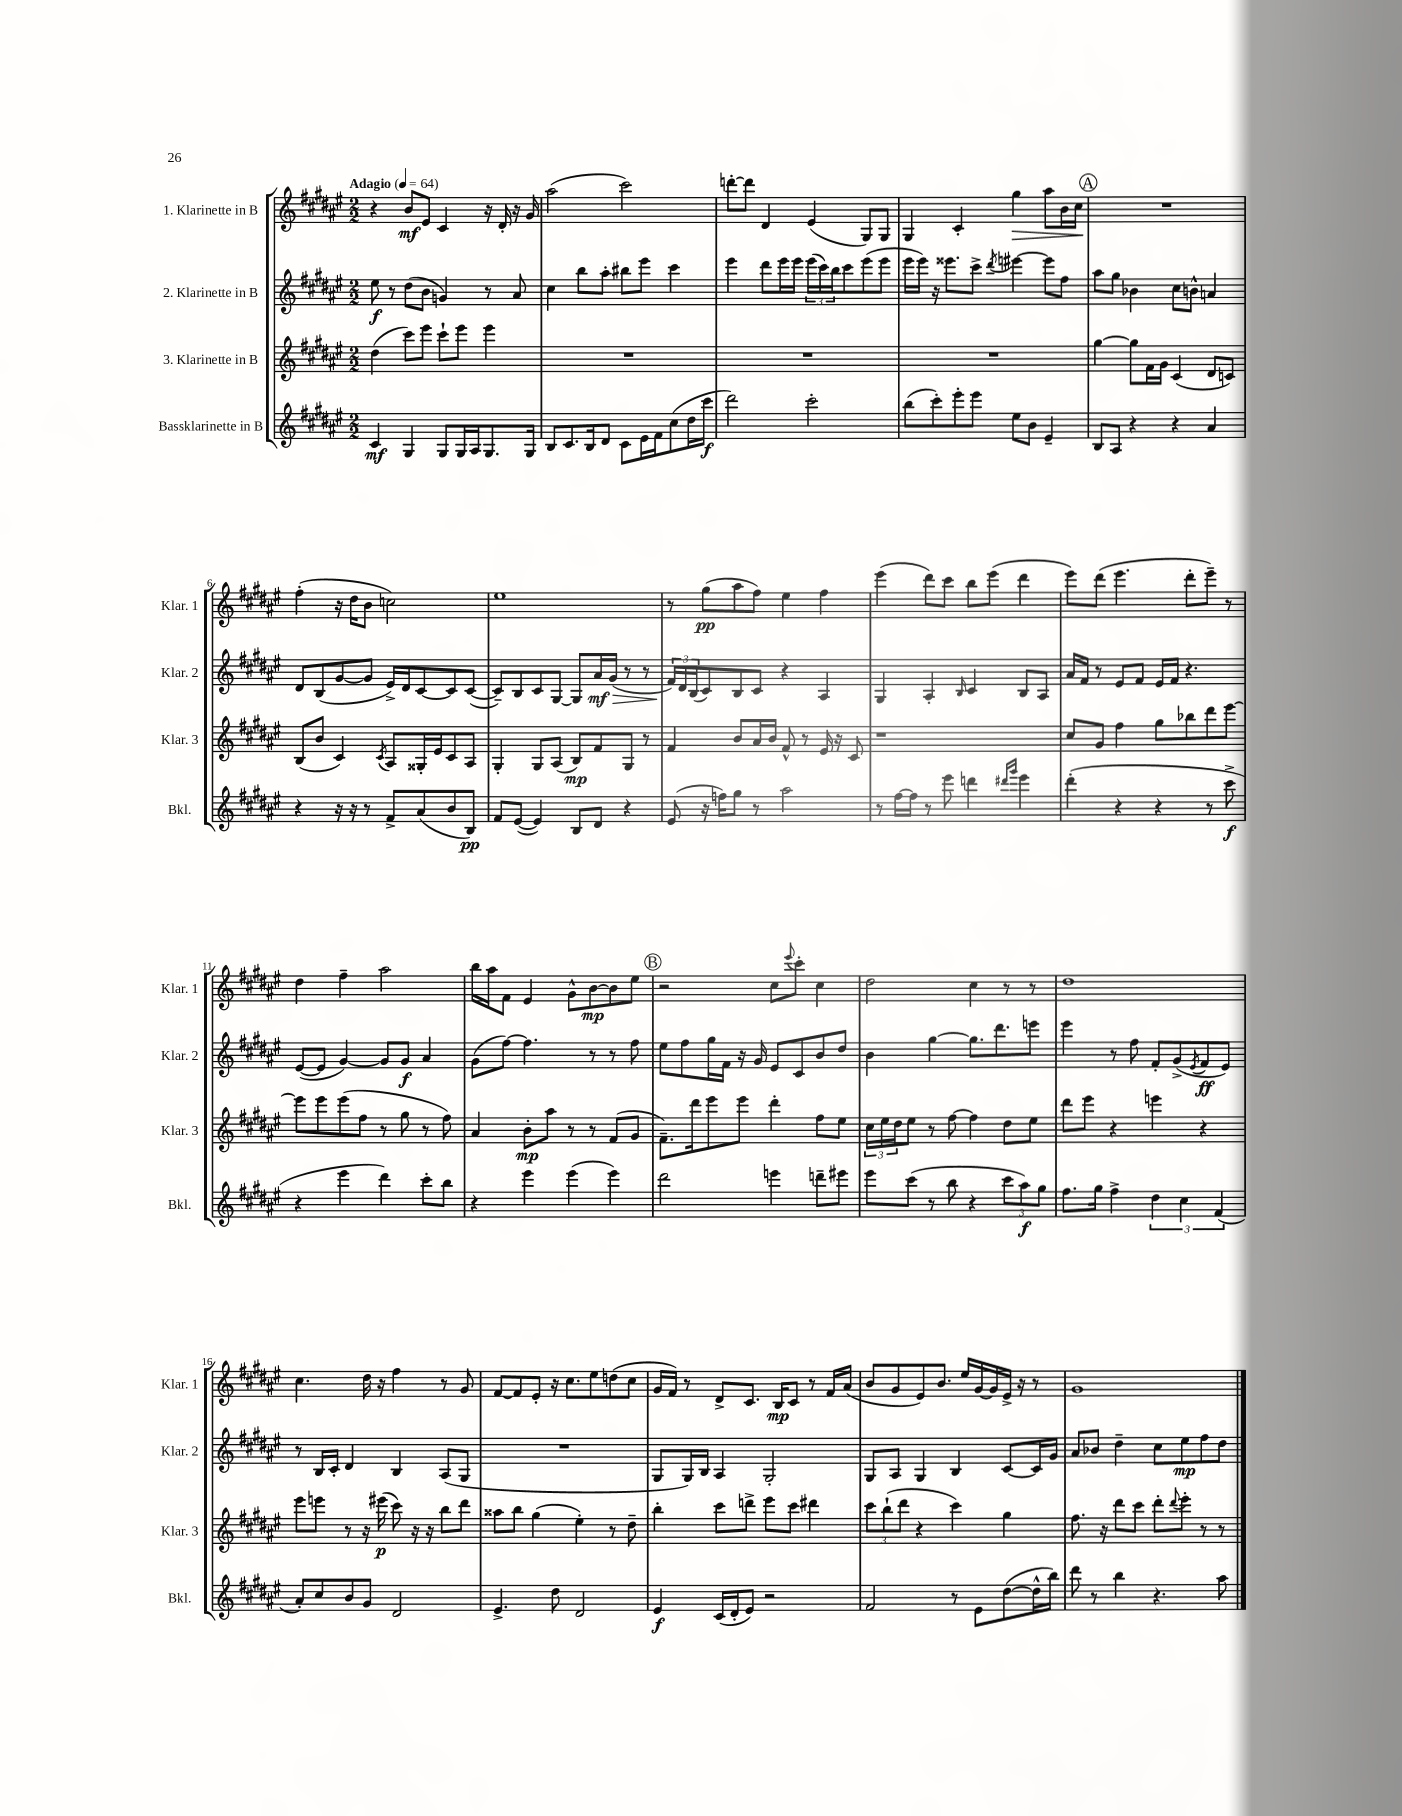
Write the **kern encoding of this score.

**kern	**dynam	**kern	**dynam	**kern	**dynam	**kern	**dynam
*part4	*part4	*part3	*part3	*part2	*part2	*part1	*part1
*staff4	*staff4	*staff3	*staff3	*staff2	*staff2	*staff1	*staff1
*I"Bassklarinette in B	*	*I"3. Klarinette in B	*	*I"2. Klarinette in B	*	*I"1. Klarinette in B	*
*I'Bkl.	*	*I'Klar. 3	*	*I'Klar. 2	*	*I'Klar. 1	*
*clefG2	*	*clefG2	*	*clefG2	*	*clefG2	*
*k[f#c#g#d#a#e#]	*	*k[f#c#g#d#a#e#]	*	*k[f#c#g#d#a#e#]	*	*k[f#c#g#d#a#e#]	*
*M2/2	*	*M2/2	*	*M2/2	*	*M2/2	*
*MM64	*	*MM64	*	*MM64	*	*MM64	*
=1	=1	=1	=1	=1	=1	=1	=1
!	!	!	!	!	!	!LO:TX:a:B:t=Adagio	!
4c#/	mf	(4dd#\	.	8ee#\	f	4r	.
.	.	.	.	8r	.	.	.
4G#/	.	8ccc#\L)	.	(8dd#\L	.	8b/L	mf
.	.	8eee#\J	.	8b\J	.	8e#/J	.
8G#/L	.	8ccc#`\L	.	4gn/)	.	4c#/	.
16G#/L	.	8eee#\J	.	.	.	.	.
16A#/J	.	.	.	.	.	.	.
8.G#/	.	4eee#\	.	8r	.	16r	.
.	.	.	.	.	.	16d#'/	.
.	.	.	.	8a#/	.	16r	.
16G#/Jk	.	.	.	.	.	16g#/	.
=2	=2	=2	=2	=2	=2	=2	=2
8B/L	.	1r	.	4cc#\	.	(2aa#\	.
8.c#/	.	.	.	.	.	.	.
.	.	.	.	8bb\L	.	.	.
16B/k	.	.	.	.	.	.	.
8d#/J	.	.	.	8aa#'\J	.	.	.
8c#\L	.	.	.	8bb#X\L	.	2ccc#\)	.
16e#\L	.	.	.	8eee#\J	.	.	.
16f#\J	.	.	.	.	.	.	.
(8cc#\	.	.	.	4ccc#\	.	.	.
16dd#\L	.	.	.	.	.	.	.
16ccc#\JJ	f	.	.	.	.	.	.
=3	=3	=3	=3	=3	=3	=3	=3
2ddd#\)	.	1r	.	4eee#\	.	[8dddn'\L	.
.	.	.	.	.	.	8ddd\J]	.
.	.	.	.	8ddd#\L	.	4d#/	.
.	.	.	.	16eee#\L	.	.	.
.	.	.	.	16eee#\JJ	.	.	.
2ccc#'\	.	.	.	(24eee#\LL	.	(4e#/	.
.	.	.	.	24ccc#\)	.	.	.
.	.	.	.	24bb\J	.	.	.
.	.	.	.	8ccc#\	.	.	.
.	.	.	.	(8eee#\	.	8G#/L)	.
.	.	.	.	8eee#\J	.	8G#/J	.
=4	=4	=4	=4	=4	=4	=4	=4
(8bb\L	.	1r	.	16eee#\LL	.	4G#/	.
.	.	.	.	16eee#\JJ)	.	.	.
8ccc#'\)	.	.	.	16r	.	.	.
.	.	.	.	8.eee##X\L	.	.	.
8eee#'\	.	.	.	.	.	4c#'/	.
8eee#\J	.	.	.	8ccc#^\J	.	.	.
.	.	.	.	8qddd#/	.	.	.
!	!	!	!	!	!	!	!LO:HP:b
8ee#\L	.	.	.	[4eee#X\	.	4gg#\	>
8b\J	.	.	.	.	.	.	.
4e#~/	.	.	.	8eee#\L]	.	8aa#\L	.
.	.	.	.	8ff#\J	.	16b\L	.
.	.	.	.	.	.	16cc#\JJ	.
.	.	.	.	.	.	.	]
!!LO:REH:place=s1:t=A
=5	=5	=5	=5	=5	=5	=5	=5
8B/L	.	[4gg#\	.	8aa#\L	.	1r	.
8A#/J	.	.	.	8gg#\J	.	.	.
4r	.	8gg#\L]	.	4b-X\	.	.	.
.	.	16f#\L	.	.	.	.	.
.	.	16g#\JJ	.	.	.	.	.
4r	.	(4c#/	.	8cc#\L	.	.	.
.	.	.	.	8bn^^\J	.	.	.
4a#/	.	8d#/L	.	4an/	.	.	.
.	.	8cn/J)	.	.	.	.	.
!!LO:LB:g=z
=6	=6	=6	=6	=6	=6	=6	=6
4r	.	(8B/L	.	8d#/L	.	(4ff#'\	.
.	.	8b/J	.	(8B/	.	.	.
16r	.	4c#/)	.	[8g#/	.	16r	.
16r	.	.	.	.	.	16dd#\KL	.
8r	.	.	.	8g#/J]	.	8b\J	.
.	.	8qc#/	.	.	.	.	.
8f#^/L	.	8A#/L	.	16e#^/LL)	.	2ccn\)	.
.	.	.	.	16d#/J	.	.	.
(8a#/	.	16G##X'/L	.	[8c#/	.	.	.
.	.	16e#/J	.	.	.	.	.
8b/	.	8c#/	.	8c#/]	.	.	.
8B/J)	pp	8A#/J	.	([8c#/J	.	.	.
=7	=7	=7	=7	=7	=7	=7	=7
8f#/L	.	4G#'/	.	8c#~/L])	.	1ee#	.
([8e#/J	.	.	.	8B/	.	.	.
4e#/])	.	8G#/L	.	8c#/	.	.	.
.	.	(8A#/J	.	[8G#/J	.	.	.
8B/L	.	8B/L)	mp	8G#/L]	.	.	.
!	!	!	!	!	!LO:HP:b	!	!
8d#/J	.	8f#/	.	16a#/L	> mf	.	.
.	.	.	.	(16g#/JJ	.	.	.
4r	.	8G#/J	.	8r	.	.	.
.	.	8r	.	8r	.	.	.
=8	=8	=8	=8	=8	=8	=8	=8
(8e#/	.	4f#/	.	24f#/LL)	.	8r	.
.	.	.	.	24d#/	]	.	.
.	.	.	.	(24B/J	.	.	.
16r	.	.	.	8c#/)	.	(8gg#\L	pp
16ffn\KL)	.	.	.	.	.	.	.
8gg#\J	.	8b/L	.	8B/	.	8aa#\	.
8r	.	16a#/L	.	8c#/J	.	8ff#\J)	.
.	.	16b/JJ	.	.	.	.	.
2aa#\	.	8f#^^/	.	4r	.	4ee#\	.
.	.	8r	.	.	.	.	.
.	.	16e#/	.	4A#/	.	4ff#\	.
.	.	16r	.	.	.	.	.
.	.	8c#/	.	.	.	.	.
=9	=9	=9	=9	=9	=9	=9	=9
8r	.	1r	.	4G#/	.	(4eee#\	.
[16ff#\LL	.	.	.	.	.	.	.
16ff#\JJ]	.	.	.	.	.	.	.
8r	.	.	.	4A#'/	.	8ddd#\L)	.
8eee#\	.	.	.	.	.	8ccc#\J	.
.	.	.	.	16qqB/	.	.	.
4dddn\	.	.	.	4c#/	.	8bb\L	.
.	.	.	.	.	.	(8eee#\J	.
16qqddd#X/LL	.	.	.	.	.	.	.
16qqggg#/JJ	.	.	.	.	.	.	.
4eee#\	.	.	.	8B/L	.	4ddd#\	.
.	.	.	.	8A#/J	.	.	.
=10	=10	=10	=10	=10	=10	=10	=10
(4ddd#'\	.	8cc#/L	.	16a#/LL	.	8eee#\L)	.
.	.	.	.	16f#/JJ	.	.	.
.	.	8g#/J	.	8r	.	(8ddd#\J	.
4r	.	4ff#\	.	8e#/L	.	4.eee#\	.
.	.	.	.	8f#/J	.	.	.
4r	.	8gg#\L	.	16e#/LL	.	.	.
.	.	.	.	16f#/JJ	.	.	.
.	.	8bb-X\	.	4.r	.	8ddd#'\L	.
8r	.	8ddd#\	.	.	.	8eee#~\J)	.
8ccc#^\	f	[8eee#\J	.	.	.	8r	.
!!LO:LB:g=z
=11	=11	=11	=11	=11	=11	=11	=11
4r	.	8eee#\L]	.	([8e#/L	.	4dd#\	.
.	.	8eee#\	.	8e#/J]	.	.	.
4eee#\	.	(8eee#\	.	[4g#/)	.	4ff#~\	.
.	.	8ff#\J	.	.	.	.	.
4ddd#\)	.	8r	.	8g#/L]	.	2aa#\	.
.	.	8gg#\	.	8g#/J	f	.	.
8ccc#'\L	.	8r	.	4a#/	.	.	.
8bb\J	.	8ff#\)	.	.	.	.	.
=12	=12	=12	=12	=12	=12	=12	=12
4r	.	4a#/	.	(8g#\L	.	16bb\LL	.
.	.	.	.	.	.	16aa#\J	.
.	.	.	.	[8ff#\J)	.	8f#\J	.
4eee#\	.	8b'\L	mp	4.ff#\]	.	4e#/	.
.	.	8aa#\J	.	.	.	.	.
(4eee#\	.	8r	.	.	.	8g#^^\L	.
.	.	8r	.	8r	.	[8b\	mp
4eee#\)	.	(8f#/L	.	8r	.	8b\]	.
.	.	8g#/J	.	8ff#\	.	8ee#\J	.
!!LO:REH:place=s1:t=B
=13	=13	=13	=13	=13	=13	=13	=13
2ddd#\	.	8.f#~\L)	.	8ee#\L	.	2r	.
.	.	.	.	8ff#\	.	.	.
.	.	16ddd#\k	.	.	.	.	.
.	.	8eee#\	.	16gg#\L	.	.	.
.	.	.	.	16f#\JJ	.	.	.
.	.	8eee#\J	.	16r	.	.	.
.	.	.	.	16g#/	.	.	.
4eeen\	.	4ddd#'\	.	8e#/L	.	8cc#\L	.
.	.	.	.	.	.	8qqeee#/	.
.	.	.	.	8c#/	.	8ccc#'\J	.
8dddn~\L	.	8ff#\L	.	8b/	.	4cc#\	.
8eee#X\J	.	8ee#\J	.	8dd#/J	.	.	.
=14	=14	=14	=14	=14	=14	=14	=14
8eee#\L	.	24cc#\LL	.	4b\	.	2dd#\	.
.	.	24ee#\	.	.	.	.	.
.	.	24dd#\J	.	.	.	.	.
(8ccc#\J	.	8ee#\J	.	.	.	.	.
8r	.	8r	.	[4gg#\	.	.	.
8bb\	.	[8ff#\	.	.	.	.	.
4r	.	4ff#\]	.	8.gg#\L]	.	4cc#\	.
.	.	.	.	8.ddd#\	.	.	.
12ccc#\L	.	8dd#\L	.	.	.	8r	.
12aa#\)	f	.	.	.	.	.	.
.	.	8ee#\J	.	8eeen\J	.	8r	.
12gg#\J	.	.	.	.	.	.	.
=15	=15	=15	=15	=15	=15	=15	=15
8.ff#\L	.	8ddd#\L	.	4eee#\	.	1dd#	.
.	.	8eee#\J	.	.	.	.	.
16gg#\Jk	.	.	.	.	.	.	.
4ff#^\	.	4r	.	8r	.	.	.
.	.	.	.	8ff#\	.	.	.
6dd#\	.	4eeen\	.	8f#'/L	.	.	.
.	.	.	.	(8g#^/	.	.	.
6cc#\	.	.	.	.	.	.	.
.	.	.	.	8qe#/	.	.	.
.	.	4r	.	8f#/	ff	.	.
(6f#/	.	.	.	.	.	.	.
.	.	.	.	8e#/J)	.	.	.
!!LO:LB:g=z
=16	=16	=16	=16	=16	=16	=16	=16
8a#'/L)	.	8eee#\L	.	8r	.	4.cc#\	.
8cc#/	.	8eeen\J	.	16B/LL	.	.	.
.	.	.	.	16c#'/JJ	.	.	.
8b/	.	8r	.	4d#/	.	.	.
8g#/J	.	16r	.	.	.	16dd#\	.
.	.	(16eee#X\	p	.	.	16r	.
2d#/	.	8ccc#\)	.	4B/	.	4ff#\	.
.	.	16r	.	.	.	.	.
.	.	16r	.	.	.	.	.
.	.	8bb\L	.	(8A#/L	.	8r	.
.	.	8ddd#\J	.	8G#/J	.	8g#/	.
=17	=17	=17	=17	=17	=17	=17	=17
4.e#^/	.	8aa##X\L	.	1r	.	[8f#/L	.
.	.	8bb\J	.	.	.	8f#/]	.
.	.	(4gg#\	.	.	.	8e#'/J	.
8dd#\	.	.	.	.	.	16r	.
.	.	.	.	.	.	8.cc#\L	.
2d#/	.	4ee#'\)	.	.	.	.	.
.	.	.	.	.	.	8ee#\	.
.	.	8r	.	.	.	(8ddn\	.
.	.	8dd#~\	.	.	.	8cc#\J	.
=18	=18	=18	=18	=18	=18	=18	=18
4e#/	f	4bb'\	.	8G#/L	.	16g#/LL	.
.	.	.	.	.	.	16f#/JJ)	.
.	.	.	.	16G#/L)	.	8r	.
.	.	.	.	16B/JJ	.	.	.
(16c#/LL	.	8ccc#\L	.	4A#/	.	8d#^/L	.
16d#'/J	.	.	.	.	.	.	.
8e#/J)	.	8dddn^\J	.	.	.	8.c#/J	.
2r	.	8eee#\L	.	2G#'/	.	.	.
.	.	.	.	.	.	16B/KL	mp
.	.	8ccc#\J	.	.	.	8c#/J	.
.	.	4ddd#X\	.	.	.	8r	.
.	.	.	.	.	.	16f#/LL	.
.	.	.	.	.	.	(16a#/JJ	.
=19	=19	=19	=19	=19	=19	=19	=19
2f#/	.	12ccc#\L	.	8G#/L	.	8b/L	.
.	.	(12bb`\	.	.	.	.	.
.	.	.	.	8A#/J	.	8g#/	.
.	.	12ddd#\J	.	.	.	.	.
.	.	4r	.	4G#/	.	8e#/)	.
.	.	.	.	.	.	8.b/J	.
8r	.	4ccc#\)	.	4B/	.	.	.
.	.	.	.	.	.	16ee#/LL	.
8e#\L	.	.	.	.	.	[16g#/	.
.	.	.	.	.	.	16g#/]	.
([8dd#\	.	4gg#\	.	[8c#/L	.	16e#^/JJ	.
.	.	.	.	.	.	16r	.
16dd#^^\L]	.	.	.	16c#/L]	.	8r	.
16bb\JJ)	.	.	.	16g#/JJ	.	.	.
=20	=20	=20	=20	=20	=20	=20	=20
8ddd#\	.	8.ff#\	.	8a#/L	.	1g#	.
8r	.	.	.	8b-X/J	.	.	.
.	.	16r	.	.	.	.	.
4bb\	.	8ddd#\L	.	4dd#~\	.	.	.
.	.	8ccc#\J	.	.	.	.	.
4.r	.	8ddd#'\L	.	8cc#\L	.	.	.
.	.	8qqddd#/	.	.	.	.	.
.	.	8eee#'\J	.	8ee#\	mp	.	.
.	.	8r	.	8ff#\	.	.	.
8aa#\	.	8r	.	8dd#\J	.	.	.
==	==	==	==	==	==	==	==
*-	*-	*-	*-	*-	*-	*-	*-
